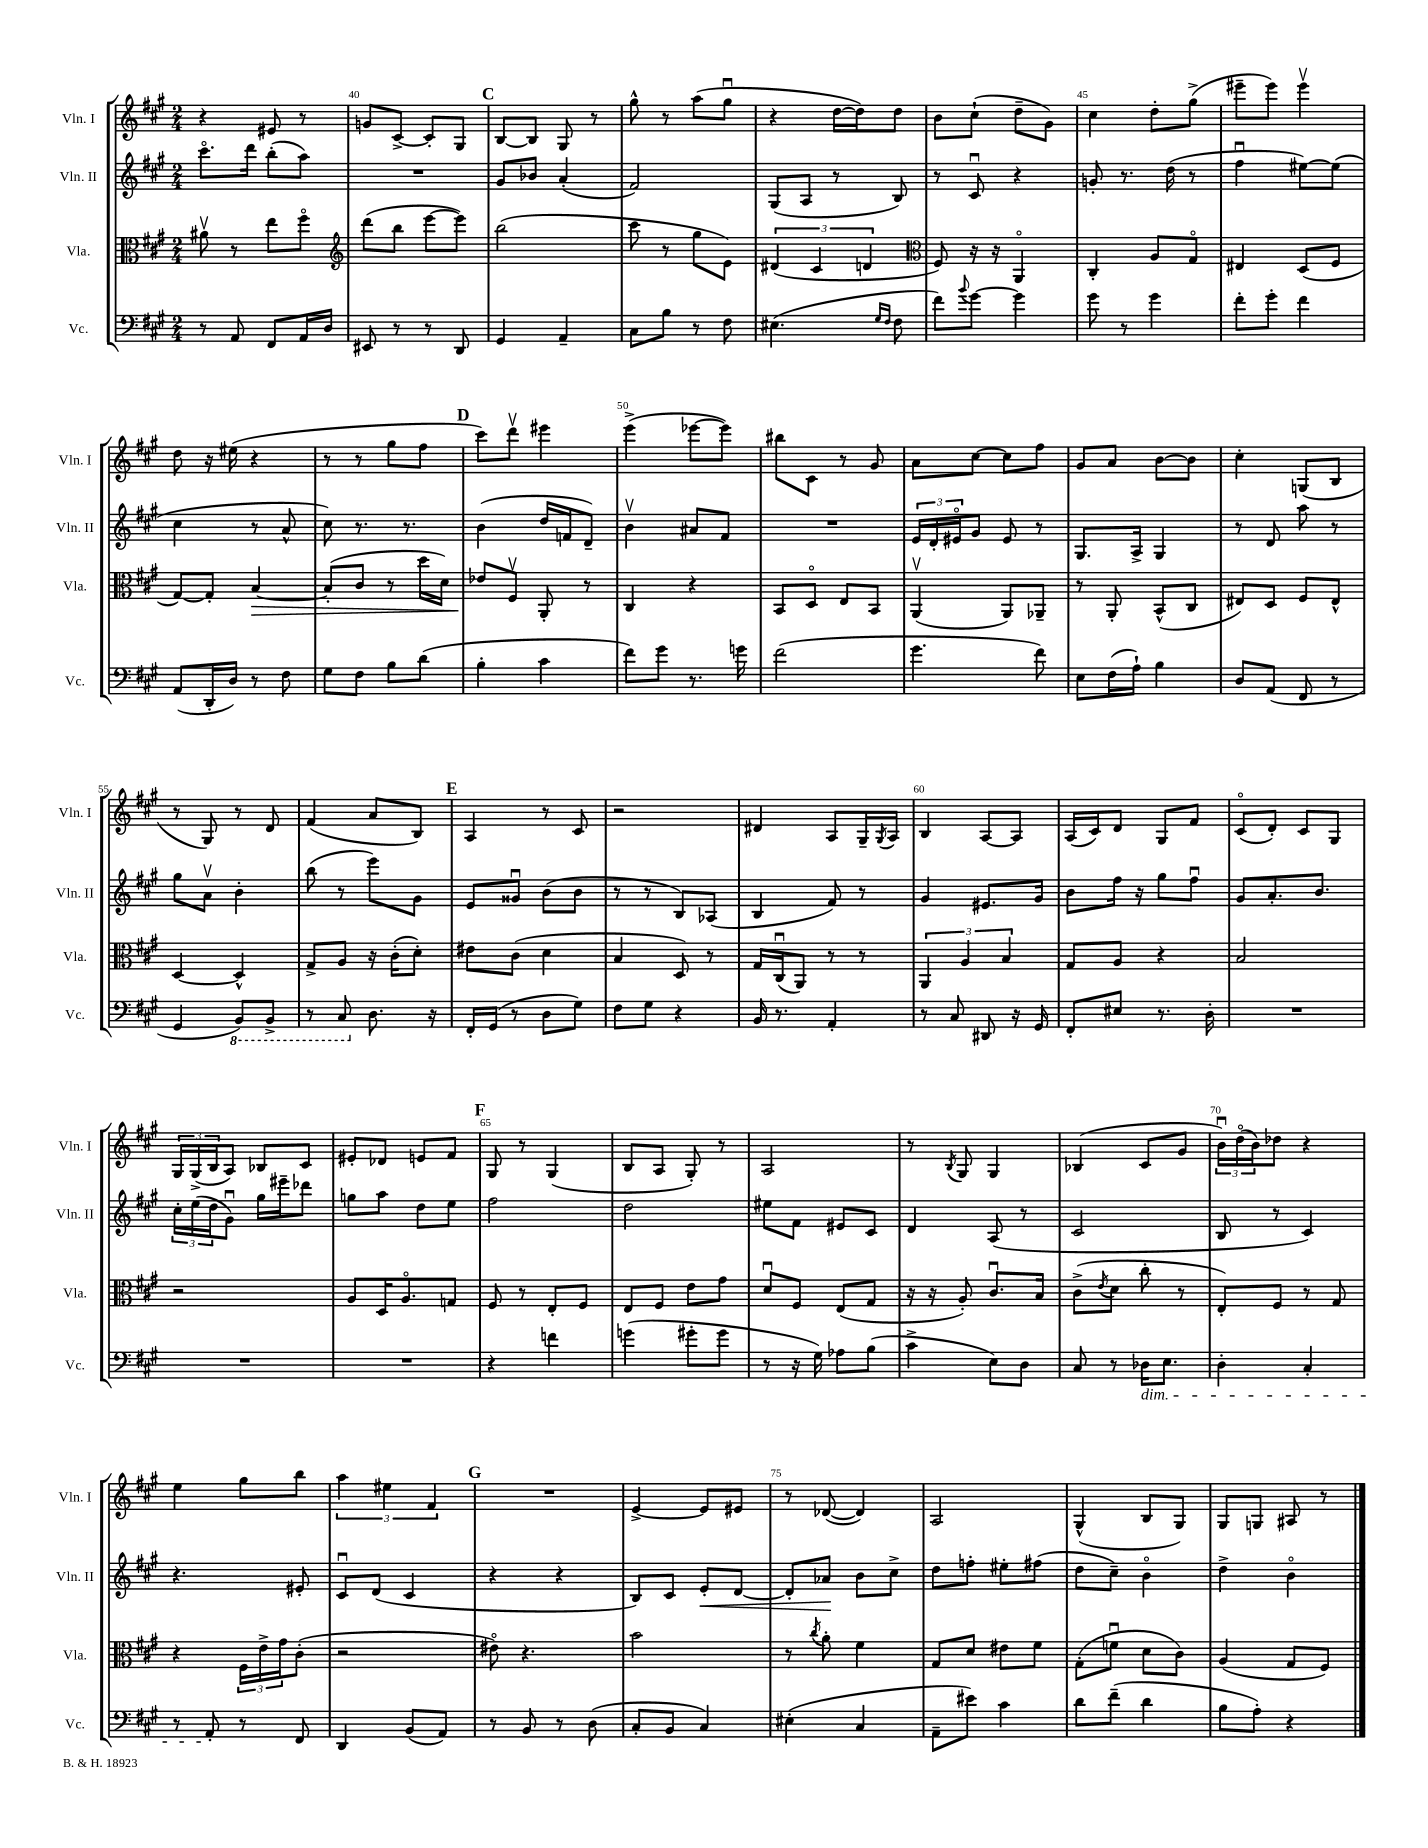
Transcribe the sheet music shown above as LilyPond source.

<<
\new StaffGroup <<
\new Staff = "s0" \with { instrumentName = "Vln. I" shortInstrumentName = "Vln. I" } {
    \clef treble \key a \major \numericTimeSignature \time 2/4
    r4 eis'8 r8 |
    g'8 cis'8~-> cis'8-. gis8 |
    \mark \markup { \bold "C" } b8~ b8 gis8 r8 |
    gis''8-^ r8 a''8( gis''8\downbow |
    r4 d''16~ d''16) d''8 |
    b'8 cis''8-!( d''8-- gis'8) |
    cis''4 d''8-. gis''8->( |
    eis'''8-- eis'''8) eis'''4\upbow |
    d''8 r16 eis''16( r4 |
    r8 r8 gis''8 fis''8 |
    \mark \markup { \bold "D" } cis'''8) d'''8\upbow eis'''4 |
    e'''4->( ees'''8~ ees'''8) |
    bis''8 cis'8 r8 gis'8 |
    a'8 cis''8~ cis''8 fis''8 |
    gis'8 a'8 b'8~ b'8 |
    cis''4-. g8( b8 |
    r8 gis8) r8 d'8 |
    fis'4( a'8 b8) |
    \mark \markup { \bold "E" } a4 r8 cis'8 |
    r2 |
    dis'4 a8 gis16-- \acciaccatura { gis8 } a16 |
    b4 a8~ a8 |
    a16( cis'16) d'8 gis8 fis'8 |
    cis'8\flageolet( d'8-.) cis'8 gis8 |
    \tuplet 3/2 { gis16 gis16->( b16 } a8) bes8 cis'8 |
    eis'8-. des'8 e'8 fis'8 |
    \mark \markup { \bold "F" } gis8 r8 gis4( |
    b8 a8 gis8-.) r8 |
    a2 |
    r8 \acciaccatura { b8 } gis8 gis4 |
    bes4( cis'8 gis'8 |
    \tuplet 3/2 { b'16\downbow) d''16\flageolet( b'16) } des''8 r4 |
    e''4 gis''8 b''8 |
    \tuplet 3/2 { a''4 eis''4 fis'4 } |
    \mark \markup { \bold "G" } R2 |
    e'4~-> e'8 eis'8 |
    r8 des'8~( des'4) |
    a2 |
    gis4-^( b8 gis8) |
    gis8 g8 ais8 r8 \bar "|." |
}
\new Staff = "s1" \with { instrumentName = "Vln. II" shortInstrumentName = "Vln. II" } {
    \clef treble \key a \major \numericTimeSignature \time 2/4
    cis'''8.\flageolet d'''16 b''8-.( a''8) |
    R2 |
    \mark \markup { \bold "C" } gis'8 bes'8 a'4-.( |
    fis'2) |
    gis8( a8 r8 b8) |
    r8 cis'8\downbow r4 |
    g'8-. r8. d''16( r8 |
    fis''4\downbow eis''8~) eis''8( |
    cis''4 r8 a'8-^ |
    cis''8) r8. r8. |
    \mark \markup { \bold "D" } b'4( d''16 f'16 d'8--) |
    b'4\upbow ais'8 fis'8 |
    R2 |
    \tuplet 3/2 { e'16 d'16-. eis'16\flageolet } gis'8 eis'8 r8 |
    gis8. a16-> gis4 |
    r8 d'8 a''8 r8 |
    gis''8 a'8\upbow b'4-. |
    b''8( r8 e'''8) gis'8 |
    \mark \markup { \bold "E" } e'8 gisis'8\downbow b'8( b'8 |
    r8 r8 b8) aes8( |
    b4 fis'8) r8 |
    gis'4 eis'8. gis'16 |
    b'8 fis''16 r16 gis''8 fis''8\downbow |
    gis'8 a'8.-. b'8. |
    \tuplet 3/2 { cis''16-. e''16( d''16 } gis'8\downbow) gis''16 eis'''16-- des'''8 |
    g''8 a''8 d''8 e''8 |
    \mark \markup { \bold "F" } fis''2 |
    d''2 |
    eis''8 fis'8 eis'8 cis'8 |
    d'4 a8( r8 |
    cis'2 |
    b8 r8 cis'4) |
    r4. eis'8-. |
    cis'8\downbow d'8( cis'4 |
    \mark \markup { \bold "G" } r4 r4 |
    b8) cis'8 e'8-.\< d'8~ |
    d'8-. aes'8\! b'8 cis''8-> |
    d''8 f''8-. eis''8-. fis''8( |
    d''8 cis''8--) b'4\flageolet |
    d''4-> b'4\flageolet \bar "|." |
}
\new Staff = "s2" \with { instrumentName = "Vla." shortInstrumentName = "Vla." } {
    \clef alto \key a \major \numericTimeSignature \time 2/4
    ais'8\upbow r8 e''8 fis''8\flageolet |
    \clef treble d'''8( b''8 e'''8~ e'''8) |
    \mark \markup { \bold "C" } b''2( |
    cis'''8 r8 gis''8 e'8) |
    \tuplet 3/2 { dis'4( cis'4 d'4 } |
    \clef alto fis8) r16 r16 a,4\flageolet |
    cis4-. a8 gis8\flageolet |
    eis4 d8( fis8 |
    gis8~) gis8-. b4~\> |
    b8-.( cis'8 r8 d''16 d'16) |
    \mark \markup { \bold "D" } ees'8\! fis8\upbow a,8-. r8 |
    cis4 r4 |
    b,8 d8\flageolet e8 b,8 |
    a,4\upbow( a,8) aes,8-- |
    r8 a,8-. b,8-^( cis8 |
    eis8) d8 fis8 eis8-^ |
    d4~ d4-^ |
    gis8-> a8 r16 cis'16-.( d'8-.) |
    \mark \markup { \bold "E" } eis'8 cis'8( d'4 |
    b4 d8) r8 |
    gis16 cis16\downbow( a,8) r8 r8 |
    \tuplet 3/2 { a,4 a4 b4 } |
    gis8 a8 r4 |
    b2 |
    r2 |
    a8 d16 a8.\flageolet g8 |
    \mark \markup { \bold "F" } fis8 r8 e8-. fis8 |
    e8 fis8 e'8 gis'8 |
    d'8\downbow fis8 e8( gis8 |
    r16 r16 a8-.) cis'8.\downbow b16 |
    cis'8->( \acciaccatura { e'8 } d'8 cis''8-. r8 |
    e8-.) fis8 r8 gis8 |
    r4 \tuplet 3/2 { fis16 e'16-> gis'16 } cis'8-.( |
    r2 |
    \mark \markup { \bold "G" } eis'8\flageolet) r4. |
    b'2 |
    r8 \acciaccatura { cis''8 } a'8-. fis'4 |
    gis8 d'8 eis'8 fis'8 |
    gis8-.( f'8\downbow d'8 cis'8) |
    a4( gis8 fis8) \bar "|." |
}
\new Staff = "s3" \with { instrumentName = "Vc." shortInstrumentName = "Vc." } {
    \clef bass \key a \major \numericTimeSignature \time 2/4
    r8 a,8 fis,8 a,16 d16 |
    eis,8 r8 r8 d,8 |
    \mark \markup { \bold "C" } gis,4 a,4-- |
    cis8 b8 r8 fis8 |
    eis4.( \grace { gis16 fis16 } fis8 |
    fis'8) \appoggiatura { b'8 } gis'8~ gis'4 |
    gis'8 r8 gis'4 |
    fis'8-. gis'8-. fis'4 |
    a,8( d,16-. d16) r8 fis8 |
    gis8 fis8 b8 d'8( |
    \mark \markup { \bold "D" } b4-. cis'4 |
    fis'8) gis'8 r8. g'16 |
    fis'2( |
    gis'4. fis'8) |
    e8 fis16( a16-!) b4 |
    d8 a,8( fis,8 r8 |
    gis,4 \ottava #-1 b,,8) b,,8-> |
    r8 cis,8 \ottava #0 d8. r16 |
    \mark \markup { \bold "E" } fis,16-. gis,16( r8 d8 gis8) |
    fis8 gis8 r4 |
    b,16 r8. a,4-. |
    r8 cis8 dis,8 r16 gis,16 |
    fis,8-. eis8 r8. d16-. |
    R2 |
    R2 |
    R2 |
    \mark \markup { \bold "F" } r4 f'4 |
    g'4( gis'8-. gis'8 |
    r8 r16 gis16) aes8 b8( |
    cis'4-> e8) d8 |
    cis8 r8 des16\dim e8. |
    d4-. cis4-. |
    r8 a,8-.\! r8 fis,8 |
    d,4 b,8( a,8) |
    \mark \markup { \bold "G" } r8 b,8 r8 d8( |
    cis8-. b,8 cis4) |
    eis4-.( cis4 |
    a,8-- eis'8) cis'4 |
    d'8 fis'8--( d'4 |
    b8 a8-.) r4 \bar "|." |
}
>>
>>
\layout { \context { \Score currentBarNumber = #39 \override BarNumber.break-visibility = ##(#f #t #t) barNumberVisibility = #(every-nth-bar-number-visible 5) } }
